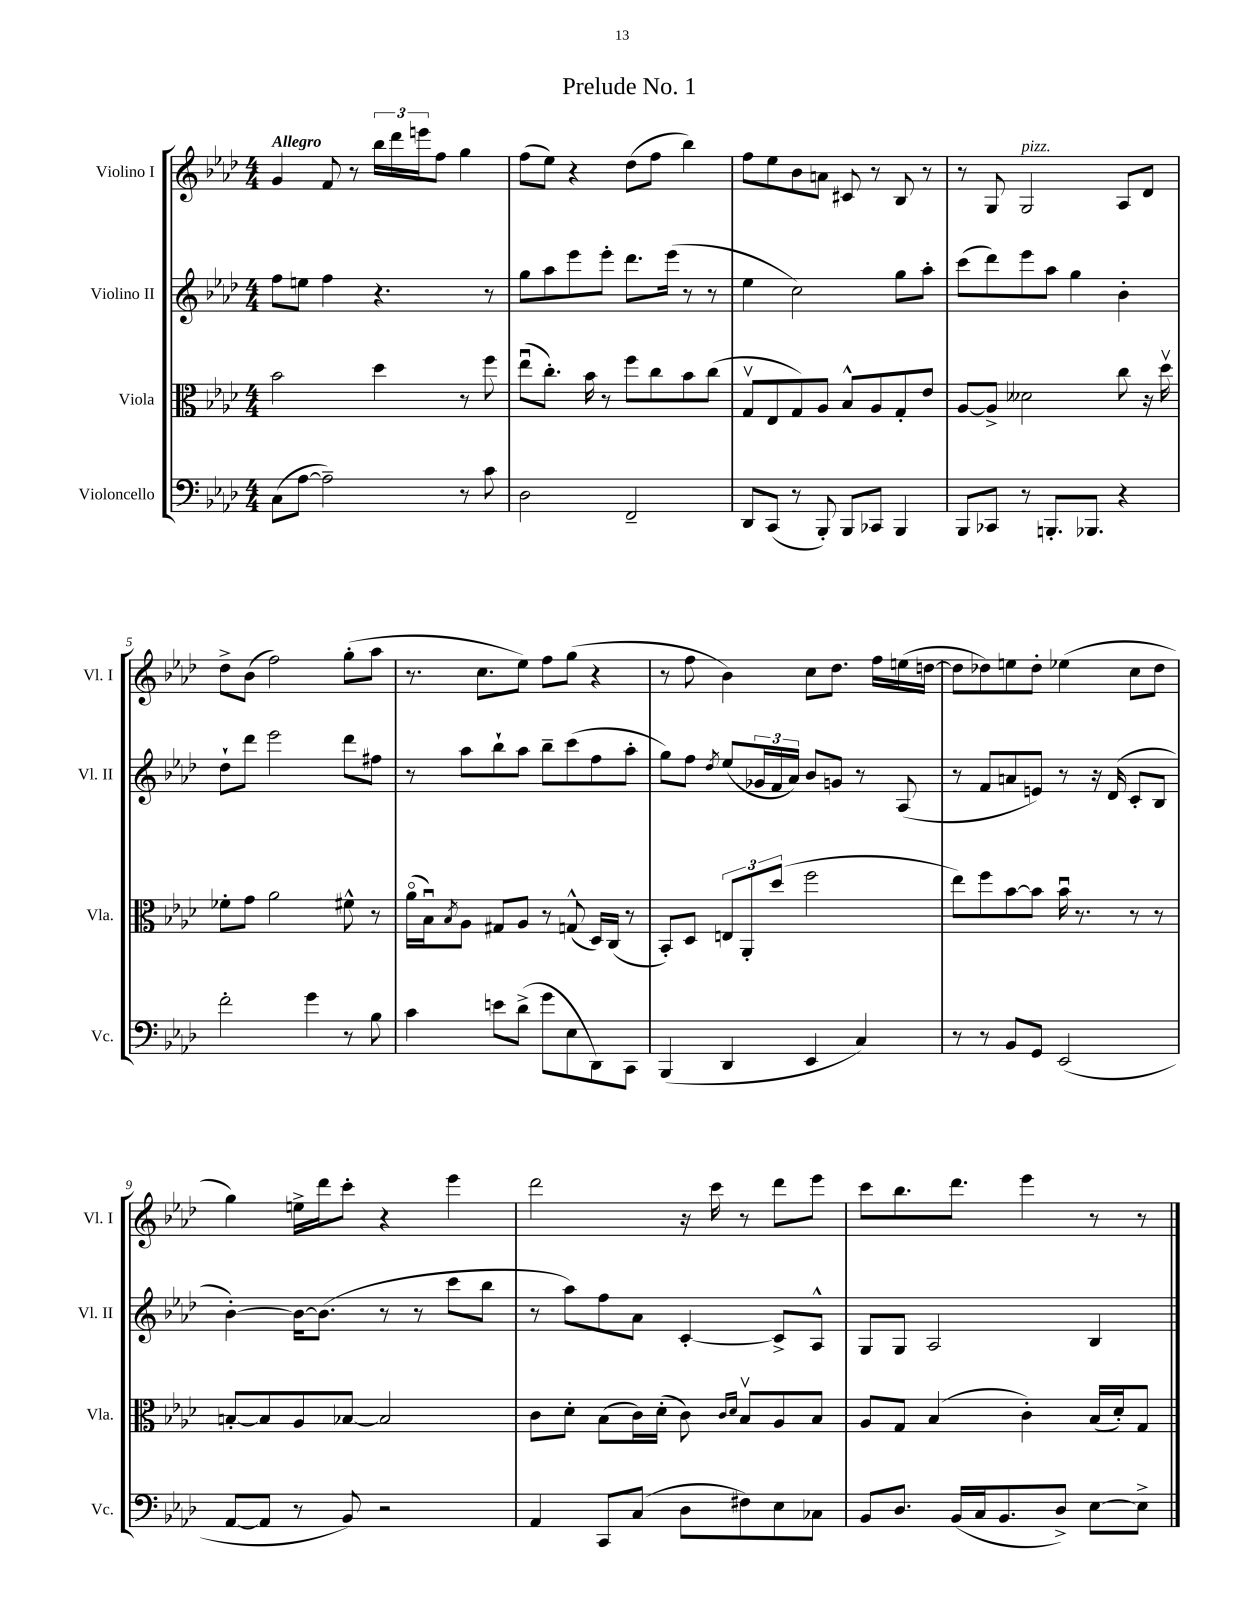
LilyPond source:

\header { title = "Prelude No. 1" }
<<
\new StaffGroup <<
\new Staff = "s0" \with { instrumentName = "Violino I" shortInstrumentName = "Vl. I" } {
    \clef treble \key aes \major \numericTimeSignature \time 4/4 \tempo "Allegro"
    g'4 f'8 r8 \tuplet 3/2 { bes''16 des'''16 e'''16 } f''8 g''4 |
    f''8( ees''8) r4 des''8( f''8 bes''4) |
    f''8 ees''8 bes'8 a'8 cis'8 r8 bes8 r8 |
    r8 g8 g2^\markup { \italic "pizz." } aes8 des'8 |
    des''8-> bes'8( f''2) g''8-.( aes''8 |
    r8. c''8. ees''8) f''8 g''8( r4 |
    r8 f''8 bes'4) c''8 des''8. f''16 e''16( d''16~ |
    d''8 des''8) e''8 des''8-. ees''4( c''8 des''8 |
    g''4) e''16-> des'''16 c'''8-. r4 ees'''4 |
    des'''2 r16 c'''16 r8 des'''8 ees'''8 |
    c'''8 bes''8. des'''8. ees'''4 r8 r8 \bar "|." |
}
\new Staff = "s1" \with { instrumentName = "Violino II" shortInstrumentName = "Vl. II" } {
    \clef treble \key aes \major \numericTimeSignature \time 4/4
    f''8 e''8 f''4 r4. r8 |
    g''8 aes''8 ees'''8 ees'''8-. des'''8. ees'''16( r8 r8 |
    ees''4 c''2) g''8 aes''8-. |
    c'''8( des'''8) ees'''8 aes''8 g''4 bes'4-. |
    des''8-! des'''8 ees'''2 des'''8 fis''8 |
    r8 aes''8 bes''8-! aes''8 bes''8-- c'''8( f''8 aes''8-. |
    g''8) f''8 \acciaccatura { des''8 } ees''8( \tuplet 3/2 { ges'16 f'16 aes'16) } bes'8 g'8 r8 aes8( |
    r8 f'8 a'8 e'8) r8 r16 des'16( c'8-. bes8 |
    bes'4~-.) bes'16~ bes'8.( r8 r8 c'''8 bes''8 |
    r8 aes''8) f''8 aes'8 c'4~-. c'8-> aes8-^ |
    g8 g8 aes2 bes4 \bar "|." |
}
\new Staff = "s2" \with { instrumentName = "Viola" shortInstrumentName = "Vla." } {
    \clef alto \key aes \major \numericTimeSignature \time 4/4
    bes'2 des''4 r8 f''8 |
    ees''8\downbow( c''8.-.) bes'16 r8 f''8 c''8 bes'8 c''8( |
    g8\upbow ees8 g8) aes8 bes8-^ aes8 g8-. ees'8 |
    aes8~ aes8-> deses'2 c''8 r16 des''16\upbow |
    fes'8-. g'8 aes'2 fis'8-^ r8 |
    aes'16\flageolet( bes16\downbow) \acciaccatura { bes8 } aes8 gis8 aes8 r8 g8-^( des16) c16( r8 |
    bes,8-.) des8 \tuplet 3/2 { e8 aes,8-. des''8( } f''2 |
    ees''8) f''8 bes'8~ bes'8 bes'16\downbow r8. r8 r8 |
    b8~-. b8 aes8 bes8~ bes2 |
    c'8 des'8-. bes8( c'16) des'16-.( c'8) \grace { c'16 des'16 } bes8\upbow aes8 bes8 |
    aes8 g8 bes4( c'4-.) bes16( des'16-.) g8 \bar "|." |
}
\new Staff = "s3" \with { instrumentName = "Violoncello" shortInstrumentName = "Vc." } {
    \clef bass \key aes \major \numericTimeSignature \time 4/4
    c8( aes8~ aes2--) r8 c'8 |
    des2 f,2-- |
    des,8 c,8( r8 bes,,8-.) bes,,8 ces,8 bes,,4 |
    bes,,8 ces,8 r8 b,,8.-. bes,,8. r4 |
    f'2-. g'4 r8 bes8 |
    c'4 e'8 des'8->( g'8 ees8 des,8) c,8 |
    bes,,4( des,4 ees,4 c4) |
    r8 r8 bes,8 g,8 ees,2( |
    aes,8~ aes,8 r8 bes,8) r2 |
    aes,4 c,8 c8( des8 fis8) ees8 ces8 |
    bes,8 des8. bes,16( c16 bes,8. des8->) ees8~ ees8-> \bar "|." |
}
>>
>>
